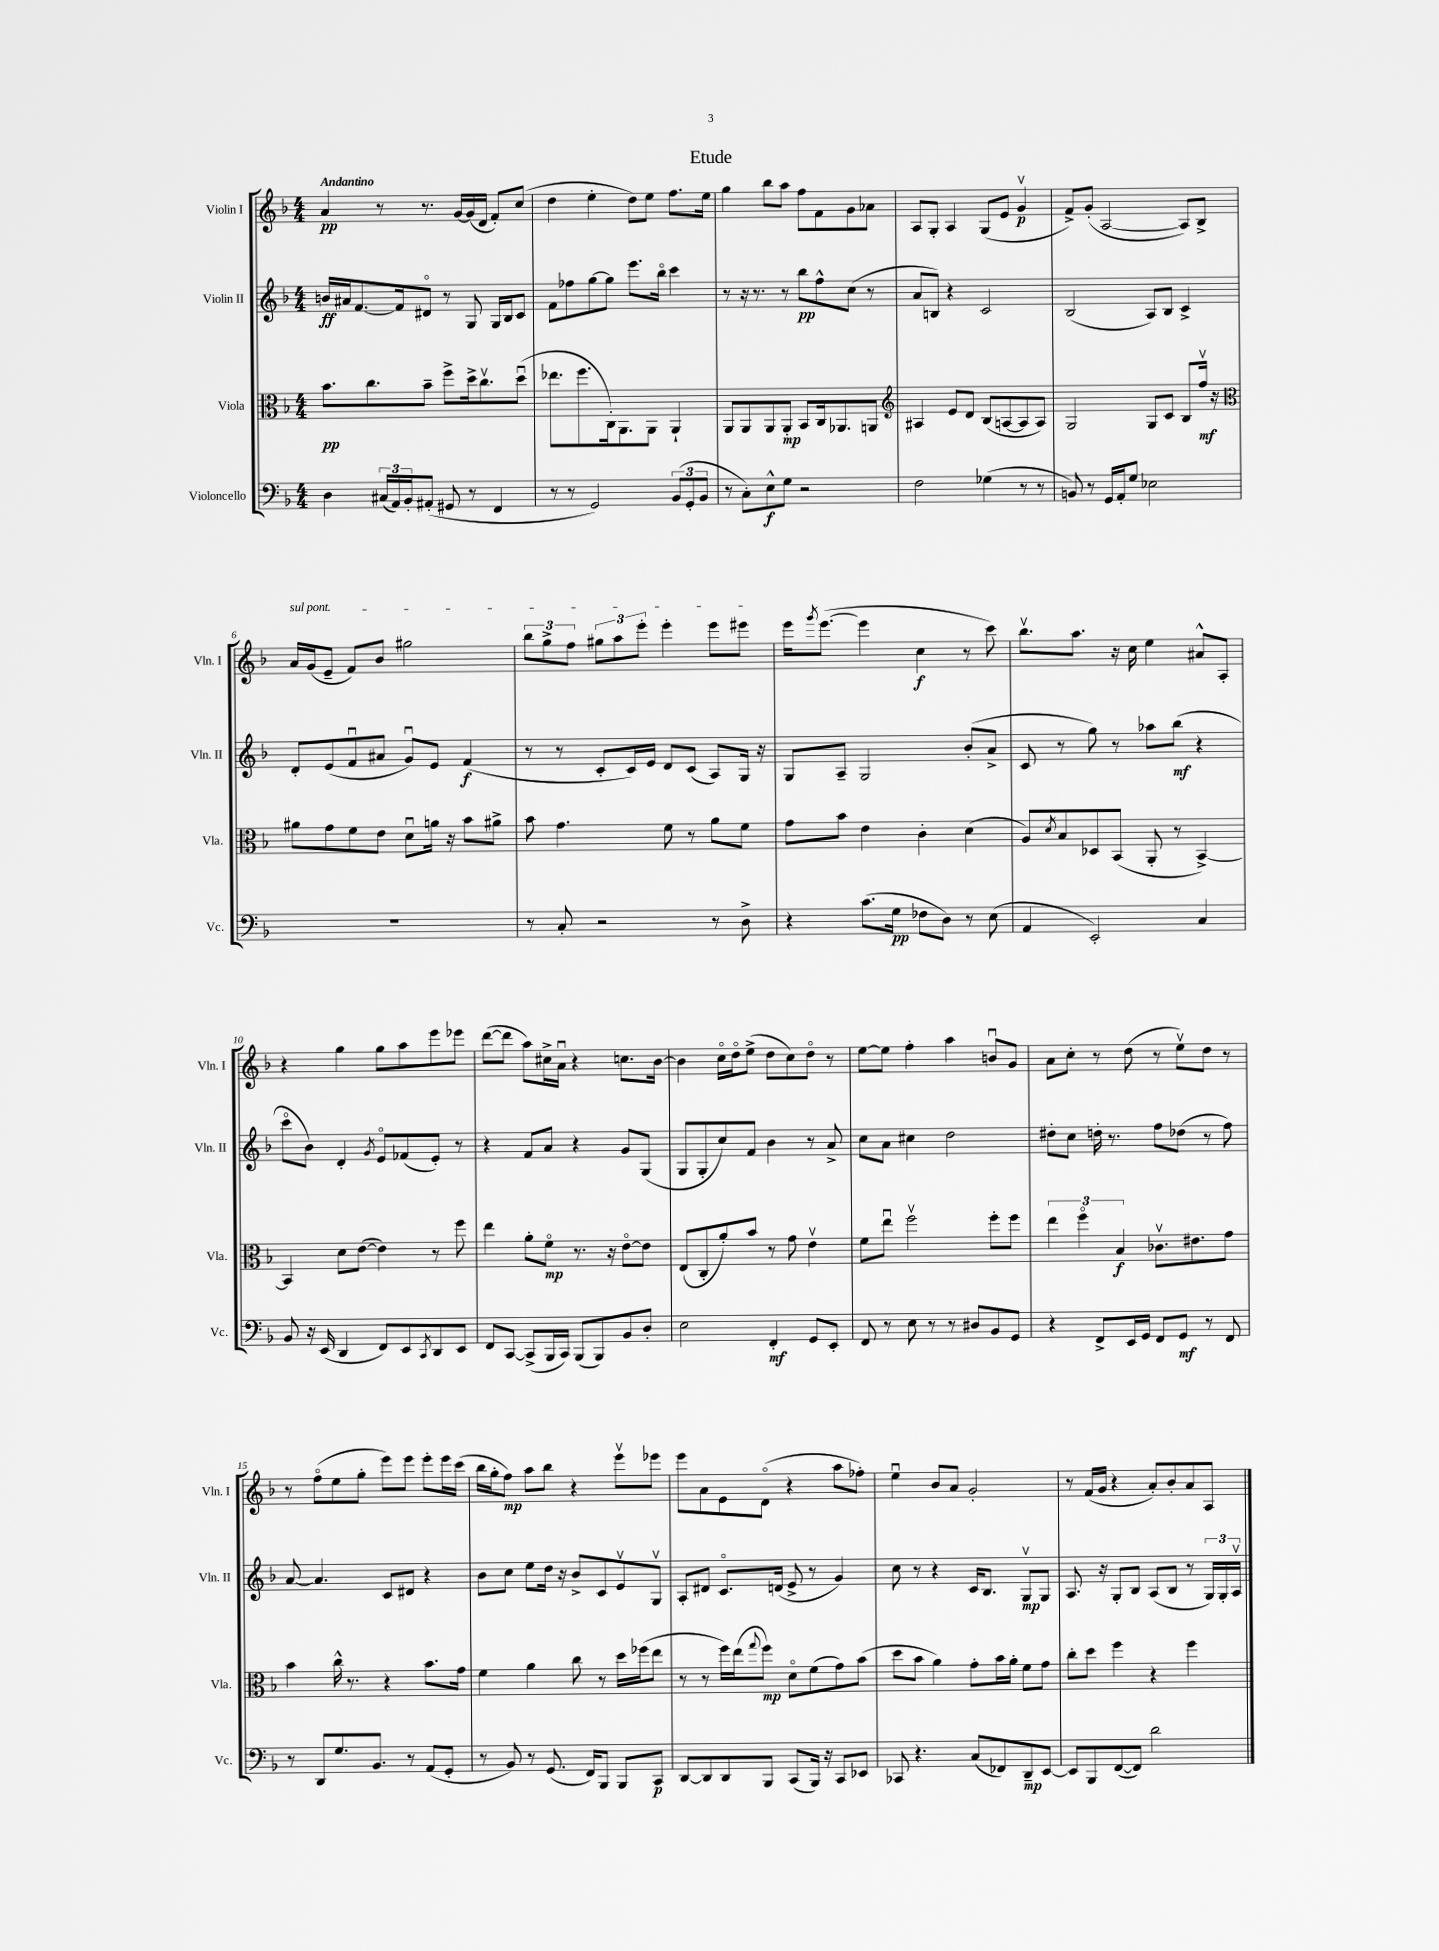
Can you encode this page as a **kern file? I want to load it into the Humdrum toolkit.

**kern	**kern	**kern	**kern
*staff4	*staff3	*staff2	*staff1
*clefF4	*clefC3	*clefG2	*clefG2
*k[b-]	*k[b-]	*k[b-]	*k[b-]
*M4/4	*M4/4	*M4/4	*M4/4
4D	8.b-	16b	4a
.	.	16a#	.
.	.	[8.f	.
.	8.cc	.	.
(24C#	.	.	8r
24AA)	.	.	.
.	.	16f]	.
24BB-'	.	.	.
(8AA#'	8b-~	8d#o	8.r
8GG#	8ff^	8r	.
.	.	.	[16g
8r	16dd^	8G	(16g]
.	8.ccv	.	16d
4FF	.	16G	8f')
.	.	16B-	.
.	(8ddu	8c	(8cc
=	=	=	=
8r	8.ee-	8f	4dd
8r	.	8ff-	.
.	8.ff	.	.
2GG)	.	[8gg	4ee'
.	16C')	8gg]	.
.	8.AA	.	.
.	.	8.eee	8dd)
.	8AA	.	8ee
.	.	16bb-o	.
(12BB-	4AA`	4ccc	8.ff
12GG'	.	.	.
12BB-	.	.	.
.	.	.	16ee
=	=	=	=
8r	8AA	8r	4gg
8C')	8AA	16r	.
.	.	8.r	.
8E^^	8AA	.	8bb-
8G	8AA'	8r	8aa
2r	8BB-	8bb-	8ff
.	16C	8ff^^	8f
.	8.AA-	.	.
.	.	(8cc	8g
.	8AA	8r	8a-
=	=	=	=
*	*clefG2	*	*
2F	4A#	8a	8A
.	.	8B)	8G'
.	8e	4r	4A
.	8d	.	.
(4G-	(8B-	2c	(8G
.	[8A	.	8e
8r	8A]	.	4gv
8r	8A)	.	.
=	=	=	=
8BB)	2G	(2B-	8f^)
8r	.	.	(8g'
16GG	.	.	[2A
16AA'	.	.	.
8G	.	.	.
2E-	8G	8A)	.
.	8c	8B-	.
.	8B-	4c^	8A])
.	16ffv	.	8B-^
.	16r	.	.
=	=	=	=
*	*clefC3	*	*
1r	8a#	8d'	16a
.	.	.	(16g
.	8g	(8e	8e~
.	8f	8fu	8f)
.	8e	8a#	8b-
.	8du	8gu)	2gg#
.	16a	8e	.
.	16r	.	.
.	8b-	(4f	.
.	8a#^	.	.
=	=	=	=
8r	8b-	8r	12bb-
.	.	.	12gg^
8C'	4.g	8r	.
.	.	.	12ff
2r	.	8c'	12gg#
.	.	.	12aa
.	.	16c)	.
.	.	.	12eee'
.	.	16e	.
.	8f	8d	4eee'
.	8r	(8c	.
8r	8a	8A)	8eee
8D^	8f	16G	8eee#
.	.	16r	.
=	=	=	=
4r	8g	8G	16eee
.	.	.	8qggg
.	.	.	([8.eee
.	8b-	8A~	.
(8.c	4e	2G	4eee]
16G	.	.	.
8F-	4c'	.	4cc
8D)	.	.	.
8r	(4d	(8b-'	8r
(8E	.	8a^	8ccc)
=	=	=	=
4AA	8A)	8c	8.bb-v
.	8qd	.	.
.	8B-	8r	.
.	.	.	8.aa
2EE')	8D-	8gg)	.
.	(8BB-	8r	16r
.	.	.	16cc
.	8AA'	8aa-	4ee
.	8r	(8bb-	.
4C	[4BB-^)	4r	8a#^^
.	.	.	8A'
=	=	=	=
8BB-	4BB-]	8ccco	4r
16r	.	8b-)	.
(16EE	.	.	.
4DD	8d	4d'	4gg
.	([8e	.	.
.	.	8qg	.
8FF)	4e])	8eo	8gg
8EE	.	(8f-	8aa
8qCC	.	.	.
8DD	8r	8e')	8eee
8EE	8ff	8r	8eee-
=	=	=	=
8FF	4ee	4r	([8ddd
[8CC	.	.	8ddd]
(8CC^]	8a'	8f	8aa)
16BBB-	8fo	8a	16cc#^
16CC)	.	.	16au
(8BBB-	8.r	4r	4r
8BBB-)	.	.	.
.	16r	.	.
8BB-	[8eo	8g	8.cc
8D'	8e]	(8G	.
.	.	.	[16b-
=	=	=	=
2E	(8E	8G	4b-]
.	8C'	8G'	.
.	8a')	8cc)	16cco
.	.	.	16ddo
.	8b-	8f	(8ee^
4FF'	8r	4b-	8dd
.	8g	.	8cc)
8GG	4ev	8r	8ddo
8EE'	.	8a^	8r
=	=	=	=
8FF	8f	8cc	[8ee
8r	8eeu	8a	8ee]
8E	2ffv	4cc#	4ff'
8r	.	.	.
8r	.	2dd	4aa
8D#	.	.	.
8BB-	8ff'	.	8bu
8GG	8ff	.	8g
=	=	=	=
4r	6ee	8dd#'	8a
.	.	8cc	8cc'
.	6ffo	.	.
8FF^	.	16dd'	8r
.	.	8.r	.
.	6B-	.	.
16EE	.	.	(8dd
16GG	.	.	.
8FF	8.c-v	8ff	8r
8GG	.	(8dd-	8eev)
.	8.e#	.	.
8r	.	8r	8dd
8FF	8g	8ff)	8r
=	=	=	=
8r	4b-	[8a	8r
8DD	.	4.a]	(8ffo
8.G	16cc^^	.	8ee
.	8.r	.	.
.	.	.	8gg'
8.BB-	.	.	.
.	4r	8c	8eee)
8r	.	8d#	8eee
(8AA	8.b-	4r	8eee'
8GG'	.	.	16eee
.	16g	.	(16ccc
=	=	=	=
8r	4f	8b-	16bb-
.	.	.	16gg'
8BB-)	.	8cc	8ff)
8r	4a	8ee	8aa
(8.GG	.	16dd	8bb-
.	.	16r	.
.	8cc	8b-^	4r
16FF)	.	.	.
8BBB-	8r	8c	.
8BBB-	16dd	8ev	8eeev
.	(16ff-	.	.
8CC	8ee	8Gv	8eee-
=	=	=	=
[8DD	8r	8A'	8eee
8DD]	8r	8d#	8a
8DD	16ff)	8.co	8e
.	(16ee	.	.
.	8qqgg	.	.
8BBB-	8ff)	.	(8do
.	.	(16d	.
(8CC	8do	8e^	4r
16BBB-)	(8f	8r	.
16r	.	.	.
8CC	8g)	4g)	8aa
8EE-	(8b-	.	8ff-')
=	=	=	=
8CC-	8dd	8cc	4eeu
4.r	8b-	8r	.
.	4a)	4r	8b-
.	.	.	8a
(8C	8g'	16c	2g'
.	.	8.B-	.
8FF-)	16b-	.	.
.	16a'	.	.
8DD~	8f	8Gv	.
[8EE	8g	8G	.
=	=	=	=
8EE]	8cc'	8.A	8r
8BBB-	8dd	.	(16f
.	.	16r	16g
([8FF	4ff	8G'	4r
8FF])	.	8B-	.
2d	4r	(8A	8a')
.	.	8B-	8b-'
.	4ff	8r	8a
.	.	24G)	8A
.	.	24G'	.
.	.	24Av	.
==	==	==	==
*-	*-	*-	*-
